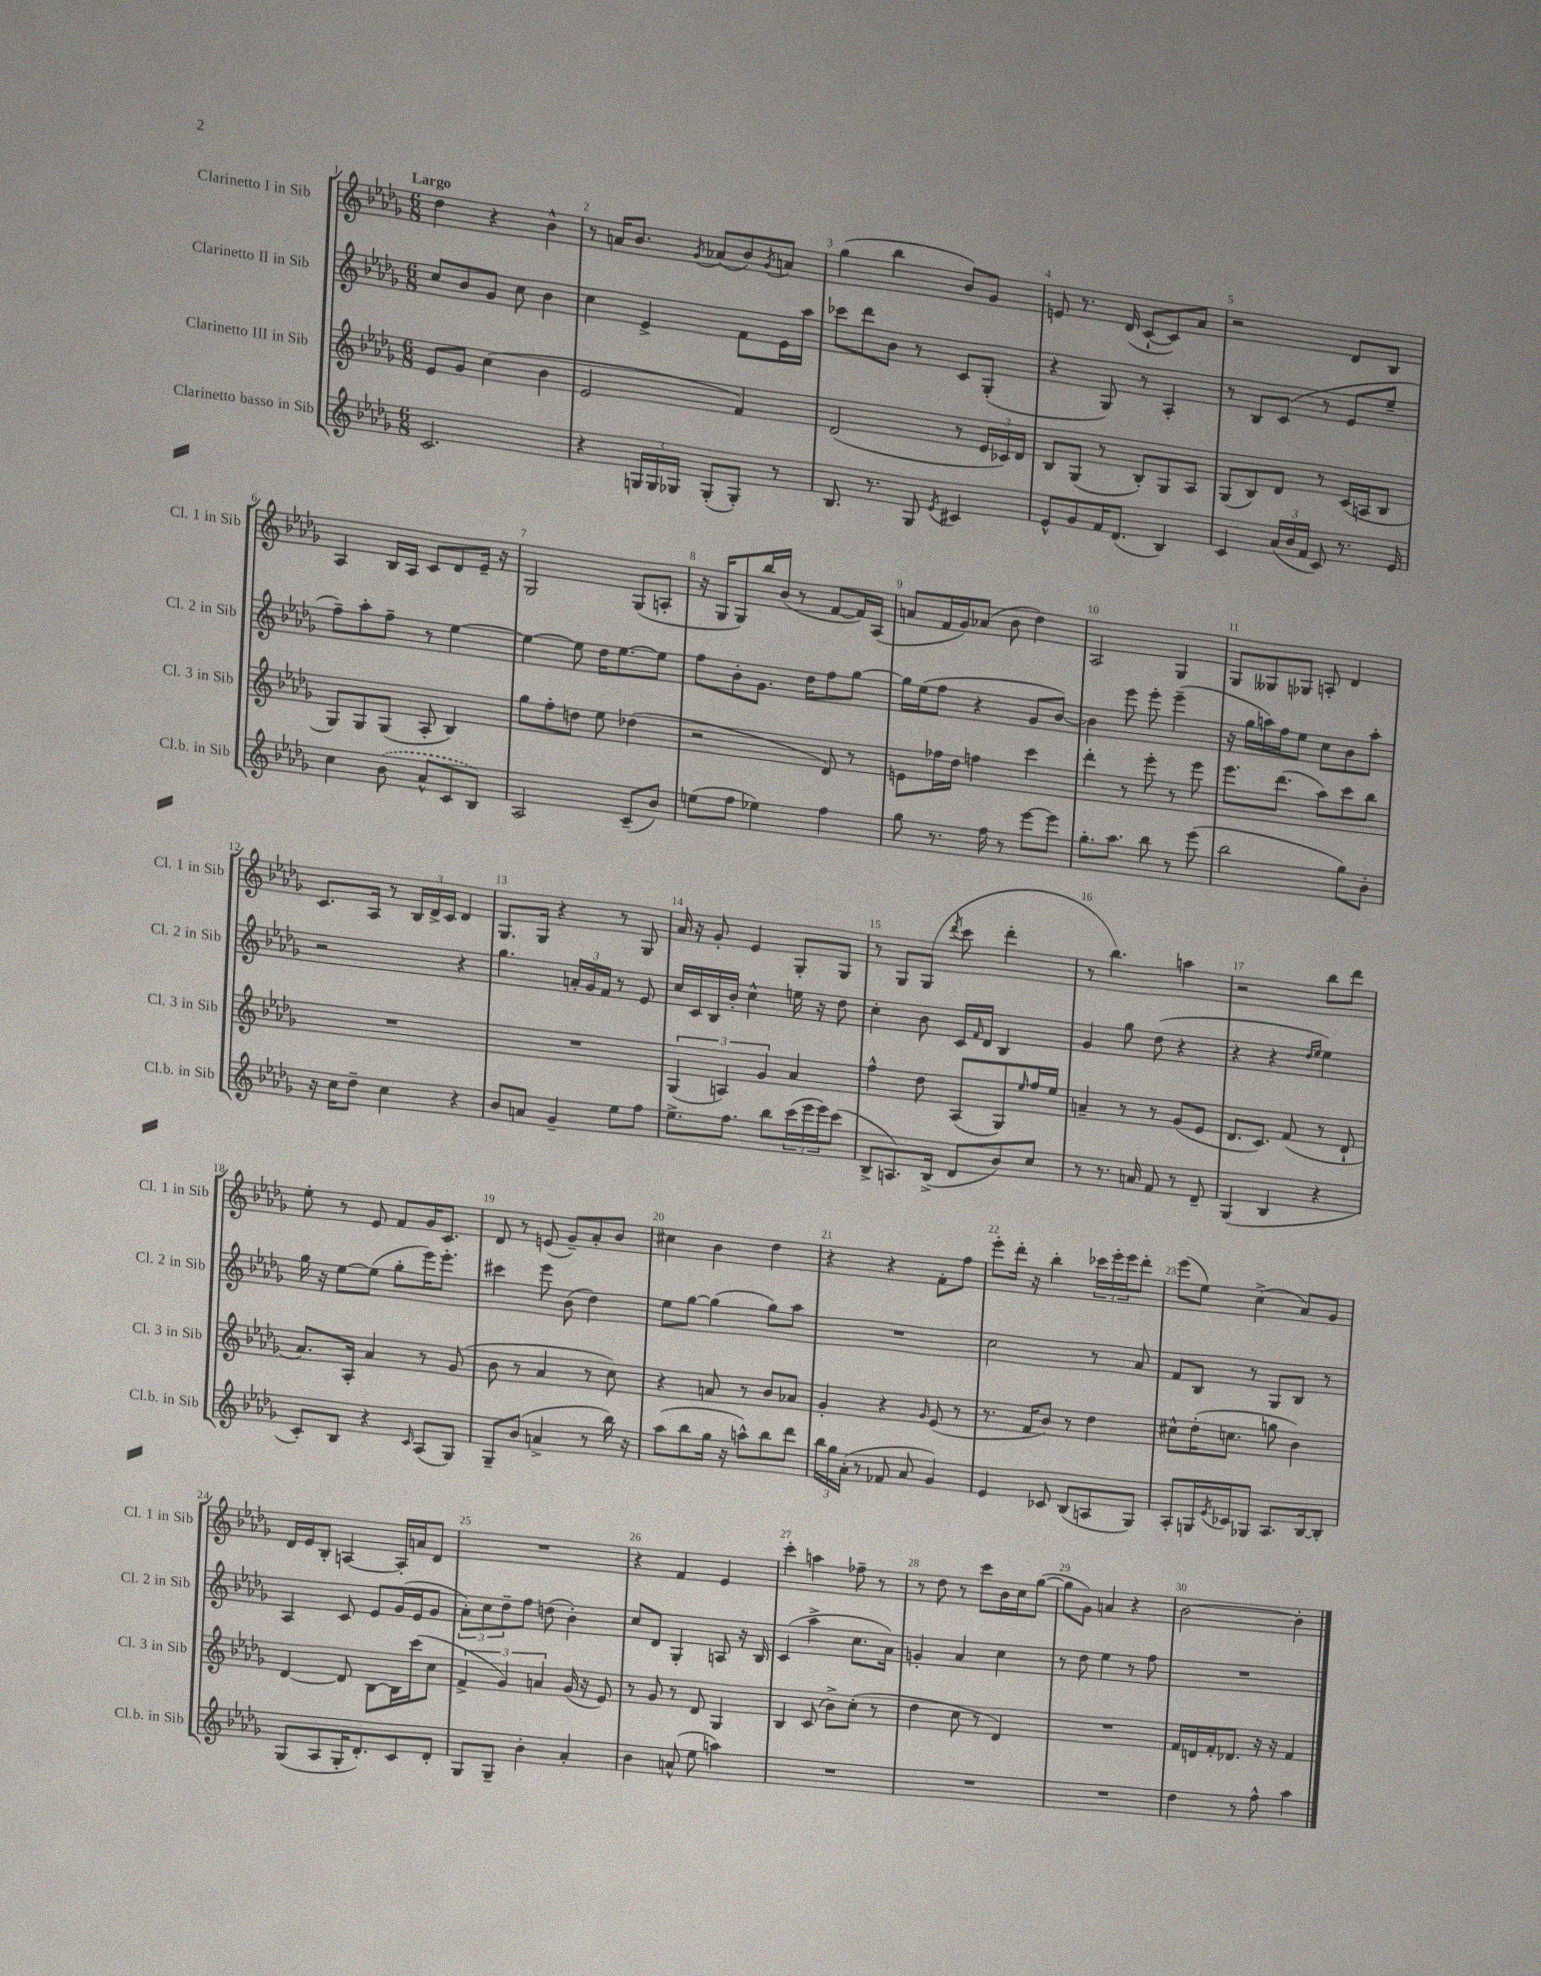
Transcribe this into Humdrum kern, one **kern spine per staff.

**kern	**kern	**kern	**kern
*staff4	*staff3	*staff2	*staff1
*clefG2	*clefG2	*clefG2	*clefG2
*k[b-e-a-d-g-]	*k[b-e-a-d-g-]	*k[b-e-a-d-g-]	*k[b-e-a-d-g-]
*M6/8	*M6/8	*M6/8	*M6/8
2.c/	8e-/L	8cc/L	4dd-\
.	8g-/J	8b-/	.
.	(4cc\	8g-/J	4r
.	.	8cc\	.
.	4b-\	4b-\	4b-^^\
=	=	=	=
4r	2e-/	4cc\	8r
.	.	.	16a/LK
.	.	.	8.b-/J
24G/LL	.	4e-^/	.
24G/	.	.	.
24G-/JJ	.	.	.
.	.	.	8qg-/
(8G-'/L	.	.	(8a-/L
8G-'/J)	4f/)	8f\L	8b-/)
.	.	.	8qg-/
8r	.	16e-\L	8a/J
.	.	16aa-\JJ	.
=	=	=	=
8.B-/	(2d-/	8ccc-\L	(4gg-\
.	.	8ddd-\	.
8.r	.	.	.
.	.	8b-\J	4bb-\
8G-/	.	8r	.
8qe-/	.	.	.
4c#/	8r	8c/L	8b-/L)
.	24e-/LL	(8G-'/J	8g-/J
.	24c-/)	.	.
.	24d-/JJ	.	.
=	=	=	=
8e-^^/L	8B-/L	4r	8e/
8g-/	(8G-/J	.	8.r
16f/K	8r	8G-/)	.
(8.d-/J	.	.	(16d-/
.	8B-'/L)	8r	[8c`/L
4B-/)	8G-/	4A-'/	8c/])
.	8A-/J	.	8a-/J
=	=	=	=
4c/	(8G-/L	8r	2r
.	8B-/)	8B-/L	.
(24a-/LL	8d-/J	(8c/J	.
24b-/	.	.	.
24f/JJ	.	.	.
8c/)	8r	8r	.
8.r	(16c/LL	8e-/L	8d-/L
.	16A/J	.	.
.	8B-/J	8ee-~/J	8B-/J
16e-/	.	.	.
=	=	=	=
4cc\	8G-/L)	8ff~\L)	4A-/
.	8G-/	8aa-'\	.
(8b-\	(8G-/J	8ff~\J	16B-/LL
.	.	.	16A-/JJ
8a-^^/L	8A-'/	8r	8c/L
8c/	4B-/)	[4ee-\	8d-/
8B-/J)	.	.	16e-~/Jk
.	.	.	16r
=	=	=	=
2A-/	8gg-\L	4ee-\_	2G-/
.	8ff'\	.	.
.	8dd\J	8ee-\]	.
.	8ee-\	16dd-\LK	.
.	.	[8.ee-\	.
(8c~/L	(4dd-\	.	(8G-/L
8b-/J)	.	8ee-\]J	8A'/J
=	=	=	=
(8ee\L	2r	8ff\L	16r
.	.	.	16G-/LK
8ff\J	.	8b-'\	8G-/)
4ee-\)	.	8.g-\J	16bb-/L
.	.	.	(16b-/JJ
.	.	.	8r
.	.	16dd-\LK	.
4ff\	8d-/)	8ff\	[8f/L
.	8r	[8gg-\J	16f/]L)
.	.	.	(16A-/JJ
=	=	=	=
8gg-\	8e\L	16gg-\]LL	8a/L
.	.	(16ee-\J	.
8.r	16ff-\L	8ff\J	16f/L
.	16dd-\JJ	.	16g-/J)
.	4ff\	4r	(8a-/J
16ff\	.	.	.
8r	.	.	8b-\
[8eee-\L	4ccc\	8g-/L	4dd-\)
8eee-\]J	.	[8b-/J)	.
=	=	=	=
8.gg-'\L	4ddd-'\	4b-\]	2A-/
8.aa-\J	.	.	.
.	8r	8eee-\	.
8bb-\	8eee-'\	8eee-'\	.
8r	8r	(4eee-~\	4G-/
(8eee-\	8eee-\	.	.
=	=	=	=
2bb-\	8.eee-\L	16r	8G-/L
.	.	16gg-\LL	.
.	.	16aa\)	8G--/
.	(8.ddd-\J	16ff\J	.
.	.	8ee-\J	8G-/J
.	8aa-\L)	8cc\L	8A'/
8gg-\L)	8ccc\	8b-\	4d-/
8b-'\J	8bb-\J	8aa'\J	.
=	=	=	=
16r	2.r	2r	8.c/L
16cc\LK	.	.	.
8dd-~\J	.	.	.
.	.	.	16A-/Jk
4cc\	.	.	8r
.	.	.	24B-/LL
.	.	.	24d-^/
.	.	.	24c/JJ
4r	.	4r	4d-/
=	=	=	=
8b-/L	2.r	4.gg-\	8.G-/L
8a/J	.	.	.
.	.	.	16G-/Jk
4g-~/	.	.	4r
.	.	24a'/LL	.
.	.	24g-/	.
.	.	24f/JJ	.
8ee-\L	.	8r	8r
8ff\J	.	8e-/	8G-/
=	=	=	=
8.ee-^\L	(6G-/	16cc/LL	16a-/
.	.	16c/	16r
.	.	16B-/	8g-'/
.	6A/)	.	.
8.ff\J	.	16b-'/JJ	.
.	.	4cc^^\	4e-/
.	6g-/	.	.
8bb-\L	.	.	.
(24ccc\L	4a-/	16ee\	8G-'/L
24eee-\	.	.	.
.	.	16r	.
24eee-\J)	.	.	.
(8ccc\J	.	8dd-\	8G-/J
=	=	=	=
8B-^/L	4ff^^\	4cc'\	8r
8.A/)	.	.	8G-/L
.	8dd-\	8b-\	(8G-/J
(16B-^/Jk	.	.	.
.	.	.	8qddd-/
8d-/L	(8A-/L	16c/LL	8ccc\
.	.	16qqf/	.
.	.	16d-/JJ	.
8b-/)	8G-/)	4B-/	4ddd-'\
.	16qqee-/	.	.
8cc/J	16ff/L	.	.
.	16ee-/JJ	.	.
=	=	=	=
8r	4a~/	4g-/	8r
8.r	.	.	4.bb-\)
.	8r	8gg-\	.
16a/	.	.	.
8f/	8r	(8dd-\	.
8r	(8g-/L	4r	4aa\
8d-~/	8e-/J	.	.
=	=	=	=
(4G-/	8.d-/L	4r	2r
.	8.c/J)	.	.
4B-/	.	4r	.
.	(8f/	.	.
.	.	16qqdd-/LL	.
.	.	16qqee-/JJ	.
4r	8r	4ee-\)	8bb-\L
.	8d-`/	.	8ddd-\J
=	=	=	=
8c'/L)	8.a-/L)	16gg-\	8ee-'\
.	.	16r	.
8B-/J	.	[8ee-\L	8r
.	16A-'/Jk	.	.
4r	4a-/	(8ee-\]J	8e-/
.	.	8gg-'\L	8f/L
16qqc/	.	.	.
(8A-/L	8r	16eee-\K)	16g-/K
.	.	8.eee-'\J	8.c/J
8G-/J)	(8g-/	.	.
=	=	=	=
8G-~/L	8b-\	4ccc#\	8d-/
(8b-/J	8r	.	8r
4a^/	4a-/	8eee-\	(8e/
.	.	(8b-\	8g-~/L)
8r	8r	4dd-\)	8a-'/
16bb-\)	8cc\)	.	8b-/J
16r	.	.	.
=	=	=	=
(8aa-\L	4r	8ee-\L	4cc#\
8bb-\	.	[8gg-\J	.
16gg-\Jk	8a/	(4gg-\]	4b-\
16r	.	.	.
8aa^^\L)	8r	.	.
8bb-\	8b-/L	8gg-\L)	4dd-\
8ddd-\J	8a-/J	8aa-\J	.
=	=	=	=
24bb-\LL	4g-'/	2.r	4r
24gg-\	.	.	.
(24a-'\JJ	.	.	.
8r	.	.	.
8f-/	4r	.	4r
8a-/	.	.	.
.	16qqg-/	.	.
4g-/)	(8e-/	.	8f'\L
.	8r	.	8ff\J
=	=	=	=
4e-/	8.r	2cc\	8eee-'\L
.	.	.	16ddd-'\Jk
.	16f/LK	.	16r
8c-/	8b-/J)	.	4bb-'\
(8B-/L	8r	.	.
8A/	4dd-\	8r	24ccc-\LL
.	.	.	24eee-'\
.	.	.	24eee-\J
8G-/J)	.	8a-/	8ddd-'\J
=	=	=	=
8A-'/L	8cc#^^\L	8f/L	(8eee-\L
16G/L	(16dd-'\K	8B-/J	8ee-\J)
8qe-/	.	.	.
16c-/J	8.cc\J	.	.
8G-/J	.	8r	(4cc^\
8.A-/L	8gg\	8G-/L	.
.	4b-\)	8B-/J	8a-/L)
[16B-/k	.	.	.
8B-'/]J	.	8r	8g-/J
=	=	=	=
(8G-/L	[4d-/	4A-/	16d-/LL
.	.	.	16e-/J
8A-/	.	.	8B-'/J
16G-'/K	8d-/]	8c/	[4A/
8.d-'/)	.	.	.
.	[8B-\L	8e-/L	.
8c/	16B-\]L	(16g-/L	16A'/]LL
.	(16ccc\J	16e-/J	16a/J
8d-'/J	8cc\J	8g-/J	8d-/J
=	=	=	=
8G-/L	6f^/	12a-'\L)	2.r
.	.	12cc\	.
8G-~/J	.	.	.
.	6g-/)	12dd-~\	.
4b-'\	.	8ff\J	.
.	6a/	.	.
.	.	(8dd\	.
4a-'/	(16g-/	4b-'\)	.
.	16r	.	.
.	8e-/)	.	.
=	=	=	=
4b-\	8r	8cc/L	4r
.	8g-/	8d-/J	.
(8a^^/	8r	4G-'/	4f/
8ee-\	8d-/	.	.
4aa\)	4G-/	8A/	4e-/
.	.	16r	.
.	.	16B-/	.
=	=	=	=
2.r	4B-/	(4c/	4ccc'\
.	(8c/	4aa-^\	4aa\
.	8b-^\L)	.	.
.	(8cc'\J	8.cc\L	8ff-~\
.	8r	.	8r
.	.	16a-\Jk)	.
=	=	=	=
2.r	4dd-\	4g'/	8r
.	.	.	8dd-\
.	8cc\	4a-/	8r
.	8r	.	8ccc\L
.	4d-/)	4cc\	16b-\L
.	.	.	16cc\J
.	.	.	([8gg-\J
=	=	=	=
2.r	2.r	8r	8gg-\]L
.	.	8dd-\	8g-\J)
.	.	4ee-\	4a/
.	.	8r	4r
.	.	8ff\	.
=	=	=	=
4dd-\	16f/LL	2.r	[2b-\
.	16d/	.	.
.	16f'/J	.	.
.	8.d-/J	.	.
8r	.	.	.
8ff^^\	16r	.	.
.	16r	.	.
4aa-\	4f/	.	4b-'\]
==	==	==	==
*-	*-	*-	*-
